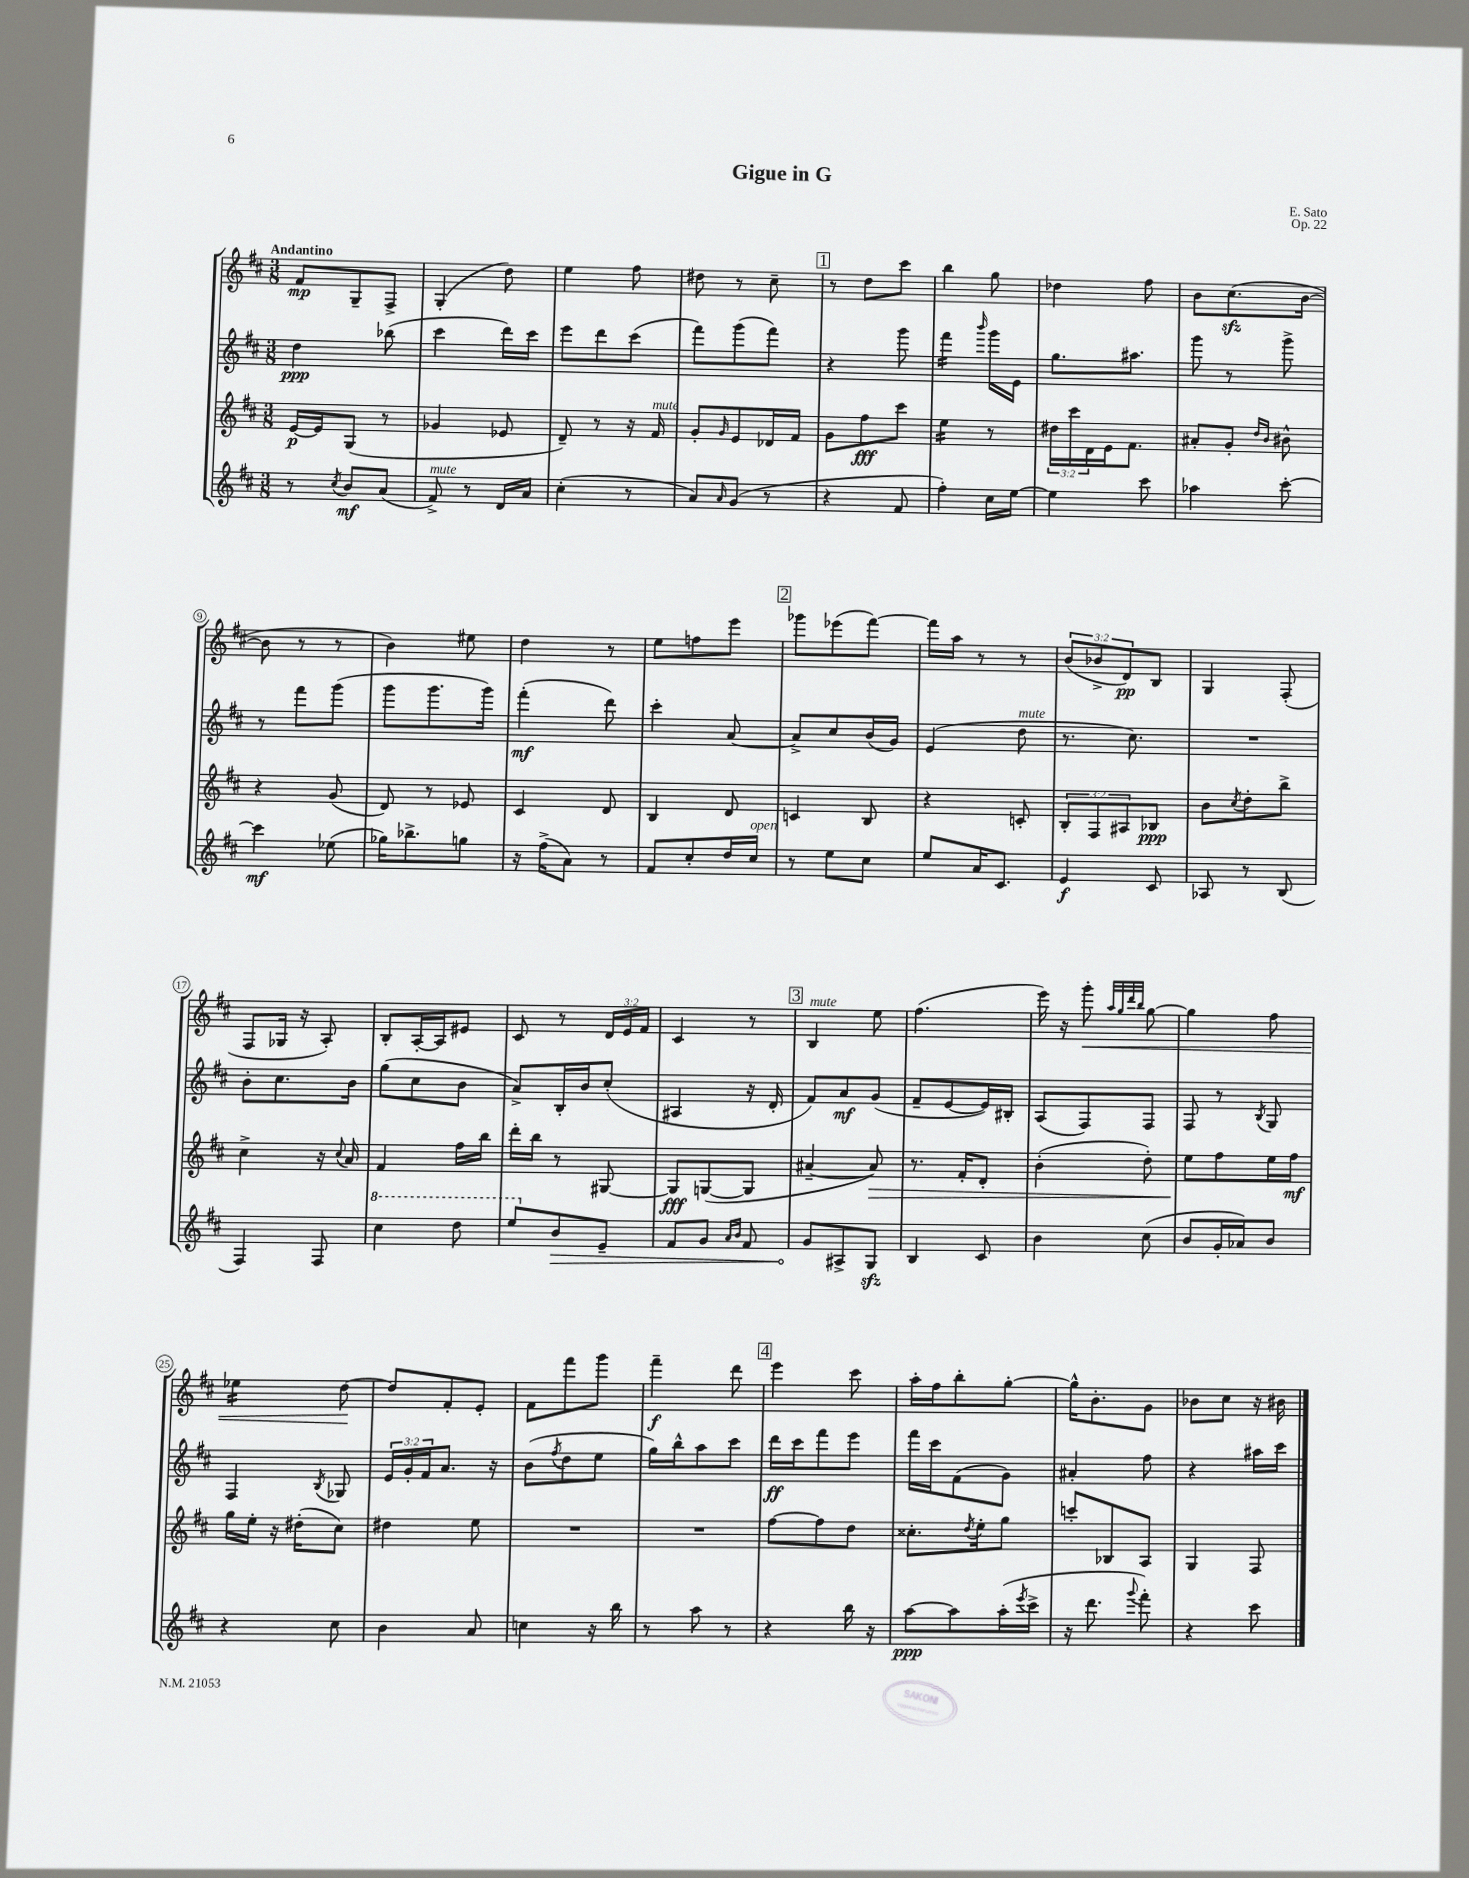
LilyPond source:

\header { title = "Gigue in G" composer = "E. Sato" opus = "Op. 22" }
<<
\new StaffGroup <<
\new Staff = "s0" {
    \clef treble \key d \major \numericTimeSignature \time 3/8 \override Staff.TupletNumber.text = #tuplet-number::calc-fraction-text \tempo "Andantino"
    fis'8\mp g8-- fis8-> |
    g4-.( d''8) |
    e''4 fis''8 |
    dis''8 r8 cis''8-- |
    \mark \markup { \box "1" } r8 d''8 cis'''8 |
    b''4 g''8 |
    des''4 fis''8 |
    b'8 cis''8.\sfz( b'16~ |
    b'8 r8 r8 |
    b'4) eis''8 |
    d''4 r8 |
    e''8 f''8 e'''8 |
    \mark \markup { \box "2" } ges'''8 ees'''8( fis'''8~) |
    fis'''16 a''16 r8 r8 |
    \tuplet 3/2 { b'8( bes'8-> d'8\pp) } b8 |
    g4 fis8-.( |
    fis8 ges16 r16 a8-.) |
    b8-. a16~-. a16 eis'8 |
    cis'8 r8 \tuplet 3/2 { d'16 e'16 fis'16 } |
    cis'4 r8 |
    \mark \markup { \box "3" } b4^\markup { \italic "mute" } e''8 |
    fis''4.( |
    e'''16) r16 g'''8-.\< \grace { a''32 g''32 d'''32 b''32 } g''8~ |
    g''4 fis''8 |
    ees''4:16 d''8~\! |
    d''8 fis'8-. e'8-. |
    fis'8 fis'''8 g'''8 |
    fis'''4--\f d'''8 |
    \mark \markup { \box "4" } e'''4 cis'''8 |
    a''16-. fis''16 b''8-. g''8~-. |
    g''16-^ b'8.-. g'8 |
    bes'8 cis''8 r16 bis'16 \bar "|." |
}
\new Staff = "s1" {
    \clef treble \key d \major \numericTimeSignature \time 3/8 \override Staff.TupletNumber.text = #tuplet-number::calc-fraction-text
    d''4\ppp bes''8( |
    cis'''4 d'''16) cis'''16 |
    e'''8 d'''8 cis'''8( |
    fis'''8) g'''8( fis'''8) |
    \mark \markup { \box "1" } r4 g'''8 |
    fis'''4:16 \grace { b'''16 } g'''16 e'16 |
    g''8. ais''8. |
    g'''8 r8 g'''8-> |
    r8 fis'''8 g'''8( |
    g'''8 g'''8. g'''16) |
    fis'''4-.\mf( d'''8) |
    cis'''4-. a'8~ |
    \mark \markup { \box "2" } a'8-> cis''8 b'16( g'16) |
    e'4( d''8^\markup { \italic "mute" } |
    r8. cis''8.) |
    R4. |
    b'8-. cis''8. b'16 |
    g''8( cis''8 b'8 |
    a'8->) b16-. b'16 cis''8-.( |
    ais4 r16 d'16-. |
    \mark \markup { \box "3" } fis'8) a'8\mf g'8( |
    fis'8-- e'8~ e'16) bis16-. |
    a8( fis8) fis8 |
    fis8 r8 \acciaccatura { b8 } g8 |
    fis4 \acciaccatura { b8 } ges8 |
    \tuplet 3/2 { e'16 g'16-. fis'16 } a'8. r16 |
    b'8( \acciaccatura { fis''8 } d''8 e''8 |
    g''16) b''16-^ a''8 cis'''8 |
    \mark \markup { \box "4" } d'''16\ff cis'''16 fis'''8 e'''8 |
    fis'''16 cis'''16 fis'8( g'8) |
    ais'4-. fis''8 |
    r4 ais''16 cis'''16 \bar "|." |
}
\new Staff = "s2" {
    \clef treble \key d \major \numericTimeSignature \time 3/8 \override Staff.TupletNumber.text = #tuplet-number::calc-fraction-text
    e'16~\p e'16 g8( r8 |
    ges'4 ees'8 |
    d'8--) r8 r16 fis'16^\markup { \italic "mute" } |
    g'8-. \grace { g'16 } e'8 des'16 fis'16 |
    \mark \markup { \box "1" } g'8 fis''8\fff cis'''8 |
    e''4:16 r8 |
    \tuplet 3/2 { dis''16 cis'''16 d'16 } e'16 fis'8. |
    ais'8-. g'8-. \grace { d''16 b'16 } bis'8-^ |
    r4 g'8( |
    d'8) r8 ees'8 |
    cis'4 d'8 |
    b4 d'8 |
    \mark \markup { \box "2" } c'4 b8 |
    r4 c'8-. |
    \tuplet 3/2 { b8-. fis8 ais8 } bes8\ppp |
    b'8 \acciaccatura { cis''8 } d''8-. b''8-> |
    cis''4-> r16 \appoggiatura { cis''8 } a'16 |
    fis'4 fis''16 b''16 |
    d'''16-. b''16 r8 gis8~ |
    gis8\fff g8~( g8 |
    \mark \markup { \box "3" } ais'4~-- ais'8\>) |
    r8. fis'16-. d'8-. |
    b'4-.( d''8-.) |
    e''8\! fis''8 e''16 fis''16\mf |
    g''16 e''16-. r16 dis''16-.( cis''8) |
    dis''4 e''8 |
    R4. |
    R4. |
    \mark \markup { \box "4" } fis''8~ fis''8 d''8 |
    cisis''8.-. \acciaccatura { d''8 } e''16-. g''8 |
    c'''8-. bes8 a8 |
    g4 fis8 \bar "|." |
}
\new Staff = "s3" {
    \clef treble \key d \major \numericTimeSignature \time 3/8
    r8 \acciaccatura { cis''8 } b'8\mf a'8( |
    fis'8->^\markup { \italic "mute" }) r8 d'16 a'16 |
    cis''4-.( r8 |
    a'8) \grace { a'16 } g'8( r8 |
    \mark \markup { \box "1" } r4 fis'8 |
    fis''4-.) cis''16 e''16~ |
    e''4 cis'''8 |
    aes''4 cis'''8~-. |
    cis'''4\mf ees''8( |
    ges''16) bes''8.-> g''8 |
    r16 fis''16->( a'8) r8 |
    fis'8 cis''8-. d''16 cis''16^\markup { \italic "open" } |
    \mark \markup { \box "2" } r8 e''8 cis''8 |
    e''8 a'16 cis'8. |
    e'4\f cis'8 |
    aes8 r8 b8( |
    fis4) fis8 |
    \ottava #1 cis'''4 d'''8 |
    e'''8 \ottava #0 \once \override Hairpin.circled-tip = ##t b'8\> e'8-- |
    fis'8 g'8 \grace { a'16 b'16 } fis'8 |
    \mark \markup { \box "3" } g'8\! ais8-> g8\sfz |
    b4 cis'8 |
    b'4 cis''8( |
    b'8 g'16-. aes'16) b'8 |
    r4 cis''8 |
    b'4 a'8 |
    c''4 r16 b''16 |
    r8 a''8 r8 |
    \mark \markup { \box "4" } r4 b''16 r16 |
    a''8~\ppp a''8 a''16-.( \acciaccatura { e'''8 } cis'''16-> |
    r16 d'''8. \appoggiatura { g'''8 } fis'''8-.) |
    r4 cis'''8 \bar "|." |
}
>>
>>
\layout { \context { \Score \override BarNumber.stencil = #(make-stencil-circler 0.1 0.3 ly:text-interface::print) } }
